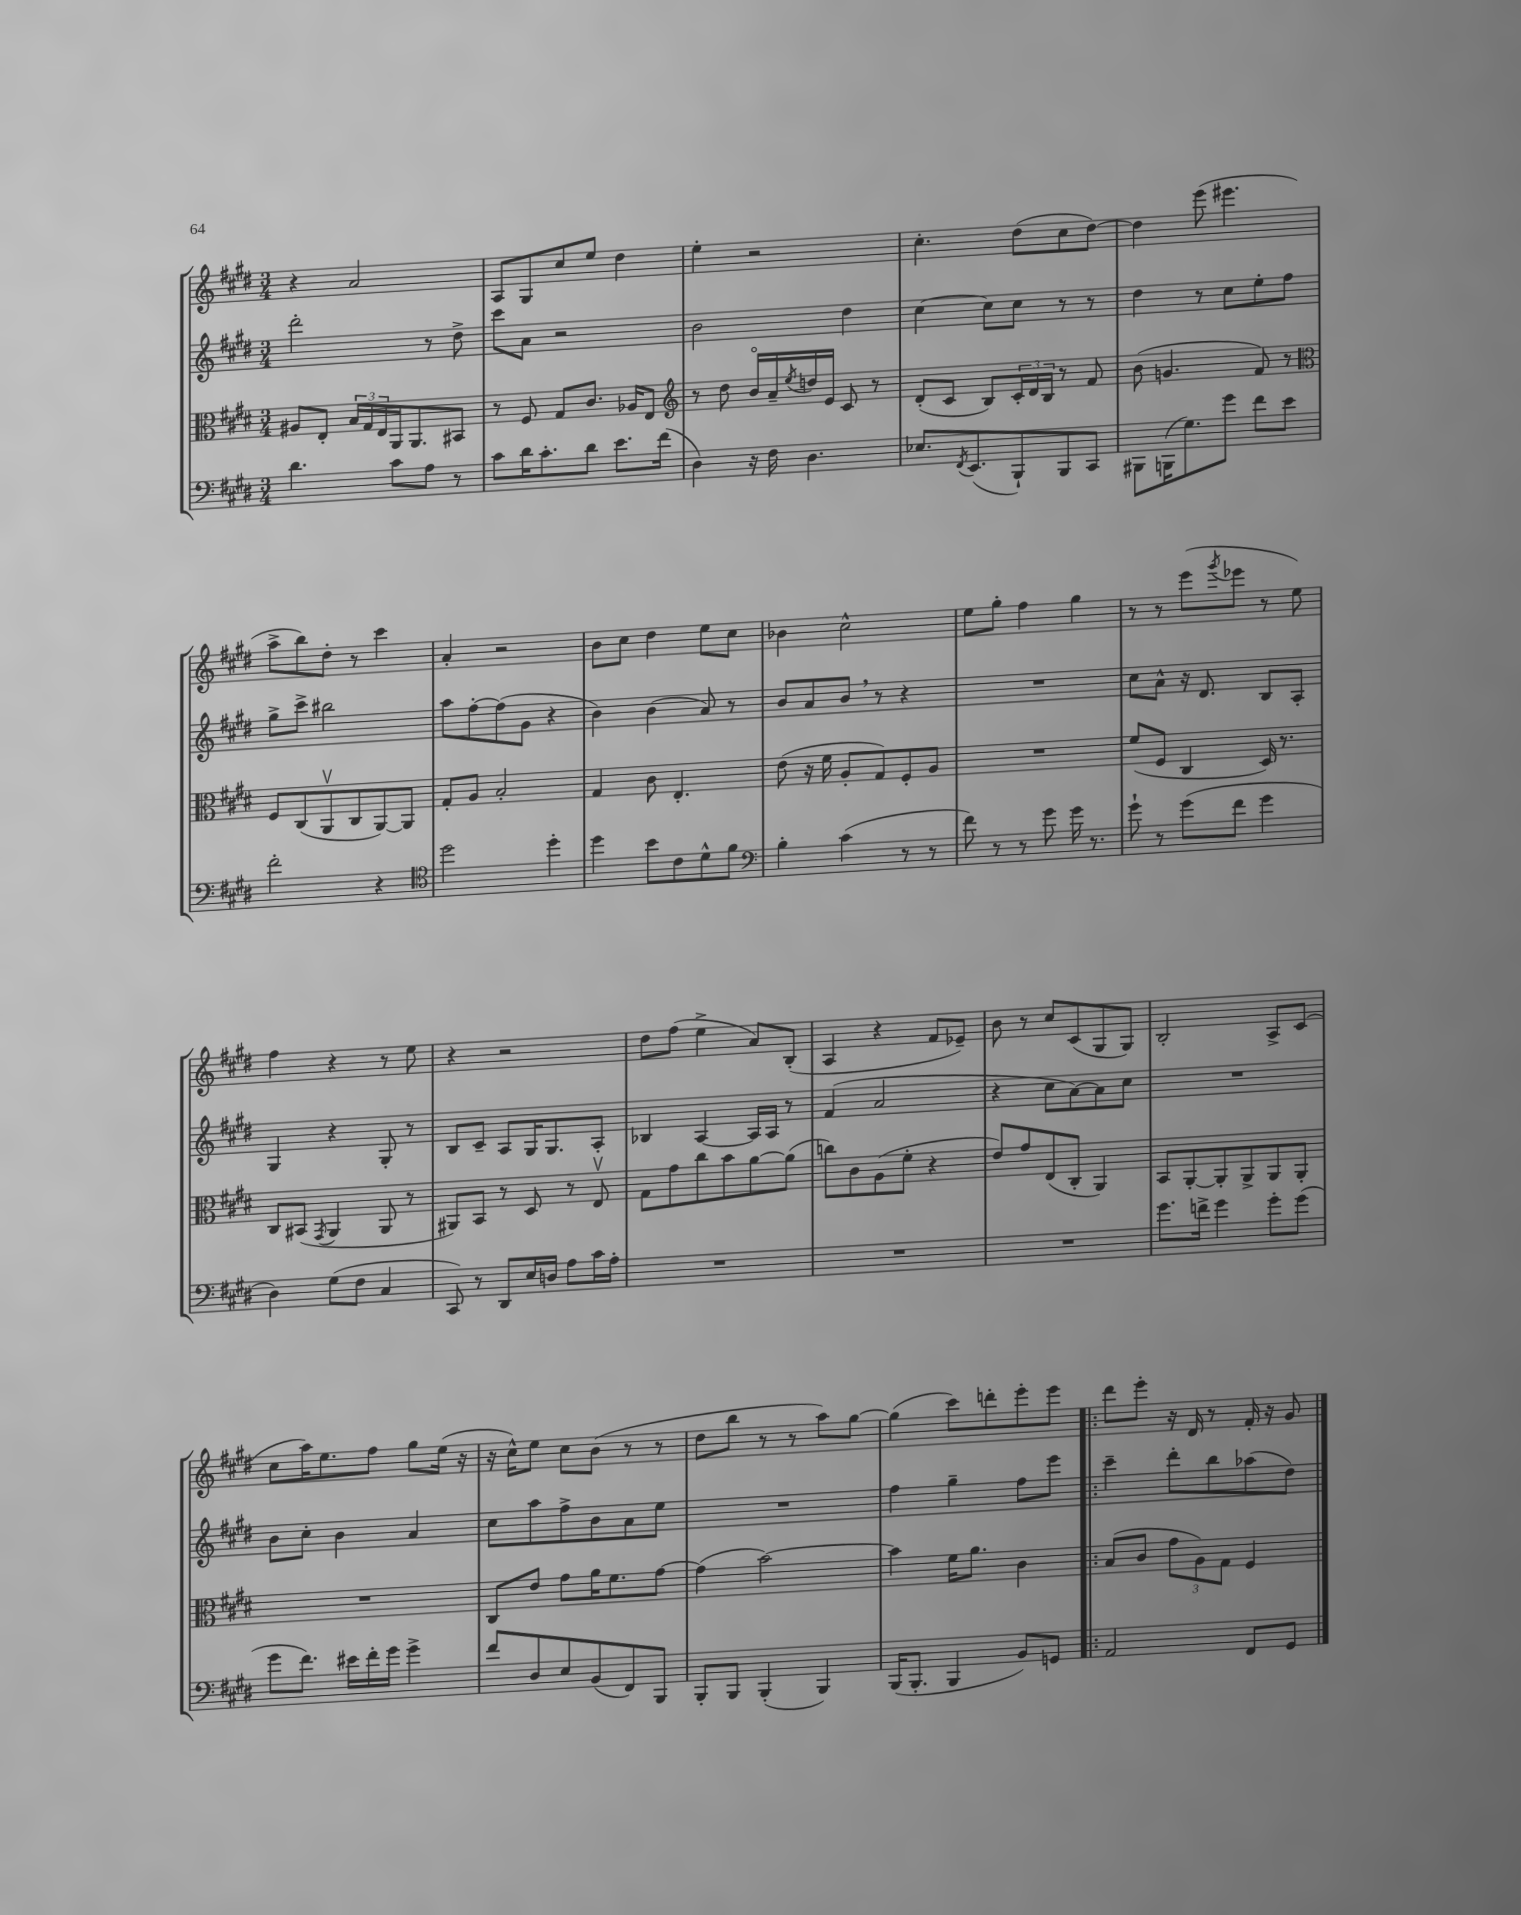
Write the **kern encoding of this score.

**kern	**kern	**kern	**kern
*staff4	*staff3	*staff2	*staff1
*clefF4	*clefC3	*clefG2	*clefG2
*k[f#c#g#d#]	*k[f#c#g#d#]	*k[f#c#g#d#]	*k[f#c#g#d#]
*M3/4	*M3/4	*M3/4	*M3/4
4.d#\	8A#/L	2ddd#'\	4r
.	8E'/J	.	.
.	24B/LL	.	2a/
.	24G#/	.	.
.	24E/	.	.
8c#\L	16AA/J	.	.
.	8.AA/	.	.
8A\J	.	8r	.
8r	8BB#/J	8dd#^\	.
=	=	=	=
8c#\L	8r	8ccc#\L	8A/L
16d#\K	8F#/	8a\J	8G#/
8.c#'\	.	.	.
.	8G#/L	2r	8cc#/
8d#\J	8.c#/J	.	8ee/J
8.e\L	.	.	4dd#\
.	16A-/LK	.	.
.	8E/J	.	.
(16f#\Jk	.	.	.
=	=	=	=
*	*clefG2	*	*
4D#\)	8r	2b\	4ee'\
.	8dd#\	.	.
16r	16bo/LL	.	2r
16F#\	16a~/	.	.
.	8qee/	.	.
4.D#\	16dd/	.	.
.	16e/JJ	.	.
.	8c#/	4dd#\	.
.	8r	.	.
=	=	=	=
8.E-/L	(8d#'/L	[4cc#\	4.cc#'\
.	8c#/J	.	.
8qFF#/	.	.	.
(8.EE/	.	.	.
.	8B/L)	8cc#\]L	.
8BBB`/)	24c#'/L	8cc#\J	(8dd#\L
.	24d#/	.	.
.	24B/JJ	.	.
8BBB/	8r	8r	8cc#\
8CC#/J	8f#/	8r	[8dd#\J)
=	=	=	=
8BBB#\L	(8b\	4dd#\	4dd#\]
(16BBB\K	4.g/	.	.
8.G#\)	.	.	.
.	.	8r	(8eee\
8g#\J	.	8cc#\L	4.eee#\
8f#\L	8f#/)	8ee'\	.
8e\J	8r	8ff#\J	.
=	=	=	=
*	*clefC3	*	*
2f#'\	8F#/L	8gg#^\L	8aa^\L
.	(8C#/	8ccc#^\J	8bb\)
.	8AAv/	2bb#\	8dd#'\J
.	8C#/	.	8r
4r	[8AA/)	.	4ccc#\
.	8AA/]J	.	.
=	=	=	=
*clefC4	*	*	*
2dd#\	8G#'/L	8aa\L	4a'/
.	8A/J	[8ff#'\	.
.	2B'/	(8ff#\]	2r
.	.	8g#\J	.
4dd#'\	.	4r	.
=	=	=	=
4dd#\	4G#/	4b\)	8b\L
.	.	.	8cc#\J
8b\L	8c#\	(4b\	4dd#\
8c#\	4.E'/	.	.
8d#^^\	.	8a/)	8ee\L
8f#\J	.	8r	8cc#\J
=	=	=	=
*clefF4	*	*	*
4B'\	(8e\	8b/L	4b-\
.	16r	8a/	.
.	16f#\	.	.
(4c#\	8A'/L	8b/J	2cc#^^\
.	8G#/)	8r	.
8r	8F#'/	4r	.
8r	8A/J	.	.
=	=	=	=
8f#\)	2.r	2.r	8ee\L
8r	.	.	8gg#'\J
8r	.	.	4ff#\
8g#\	.	.	.
16g#\	.	.	4gg#\
8.r	.	.	.
=	=	=	=
8g#`\	(8f#/L	8cc#\L	8r
8r	8F#/J	8a^^\J	8r
(8g#\L	4C#/	16r	(8eee\L
.	.	8.d#/	.
.	.	.	8qggg#/
8f#\J	.	.	8eee-\J
4g#\	16D#/)	8B/L	8r
.	8.r	.	.
.	.	8A'/J	8ee\)
=	=	=	=
4D#\)	8C#/L	4G#/	4ff#\
.	(8BB#/J	.	.
.	8qGG#/	.	.
(8G#\L	4AA/	4r	4r
8F#\J	.	.	.
4C#/	8AA/	8G#'/	8r
.	8r	8r	8ee\
=	=	=	=
8CC#/)	8AA#/L)	8B/L	4r
8r	8BB/J	8c#~/J	.
8DD#/L	8r	8A/L	2r
16E/L	8D#/	16G#/K	.
16D/JJ	.	8.G#/	.
8A\L	8r	.	.
16c#\L	8Ev/	8A'/J	.
16A'\JJ	.	.	.
=	=	=	=
2.r	8G#\L	4B-/	8dd#\L
.	8g#\	.	(8ff#\J
.	8cc#\	[4A/	4ee^\
.	8b\	.	.
.	[8a\	16A/]LL	8a/L)
.	.	16A/JJ	.
.	(8a\]J	8r	(8B'/J
=	=	=	=
2.r	8cc\L)	(4f#/	4A/
.	8c#\	.	.
.	(8A\	2a/	4r
.	8f#'\J	.	.
.	4r	.	8f#/L
.	.	.	8e-~/J)
=	=	=	=
2.r	8e/L)	4r	8b\
.	8g#/	.	8r
.	(8E/	8cc#\L	8cc#/L
.	8C#'/J	[8a\)	(8c#/
.	4AA/)	8a\]	8G#/
.	.	8cc#\J	8G#/J)
=	=	=	=
8.g#\L	8BB/L	2.r	2B'/
.	[8AA'/	.	.
16f^\Jk	.	.	.
4g#\	8AA'/]	.	.
.	8AA^/	.	.
8g#'\L	8AA/	.	8A^/L
(8g#\J	8AA'/J	.	(8c#/J
=	=	=	=
8g#\L	2.r	8b\L	8cc#\L
8.f#\J)	.	8cc#'\J	16aa\K)
.	.	.	8.ee\
.	.	4b\	.
16e#\LL	.	.	.
16f#'\	.	.	8ff#\J
16g#\JJ	.	.	.
4g#^\	.	4a/	8gg#\L
.	.	.	(16ee\Jk
.	.	.	16r
=	=	=	=
8f#/L	8C#/L	8cc#\L	16r
.	.	.	16cc#^^\LK)
8D#/	8e/J	8aa\	8ee\J
8E/	8g#\L	8ff#^\	8cc#\L
(8BB/	16a\K	8b\	(8b\J
.	8.f#\	.	.
8FF#/)	.	8a\	8r
8BBB/J	[8g#\J	8ee\J	8r
=	=	=	=
8BBB'/L	(4g#\]	2.r	8dd#\L
8BBB/J	.	.	8bb\J
(4BBB'/	[2b\)	.	8r
.	.	.	8r
4BBB/)	.	.	8aa\L)
.	.	.	[8gg#\J
=	=	=	=
(16BBB/LK	4b\]	4ff#\	(4gg#\]
8.BBB'/J	.	.	.
4BBB/	16f#\LK	4gg#~\	8ccc#\L)
.	8.a\J	.	.
.	.	.	8ddd'\
8BB/L)	4c#\	8ff#\L	8eee'\
8GG/J	.	8eee\J	8eee\J
=!|:	=!|:	=!|:	=!|:
2AA/	(8B/L	4ccc#~\	8ddd#\L
.	8c#/J	.	8eee'\J
.	12g#\L	8ddd#'\L	16r
.	.	.	16d#/
.	12A\)	.	.
.	.	8bb\	8r
.	12G#\J	.	.
8FF#/L	4F#/	(8aa-\	16f#'/
.	.	.	16r
8GG#/J	.	8dd#\J)	8g#/
==	==	==	==
*-	*-	*-	*-
